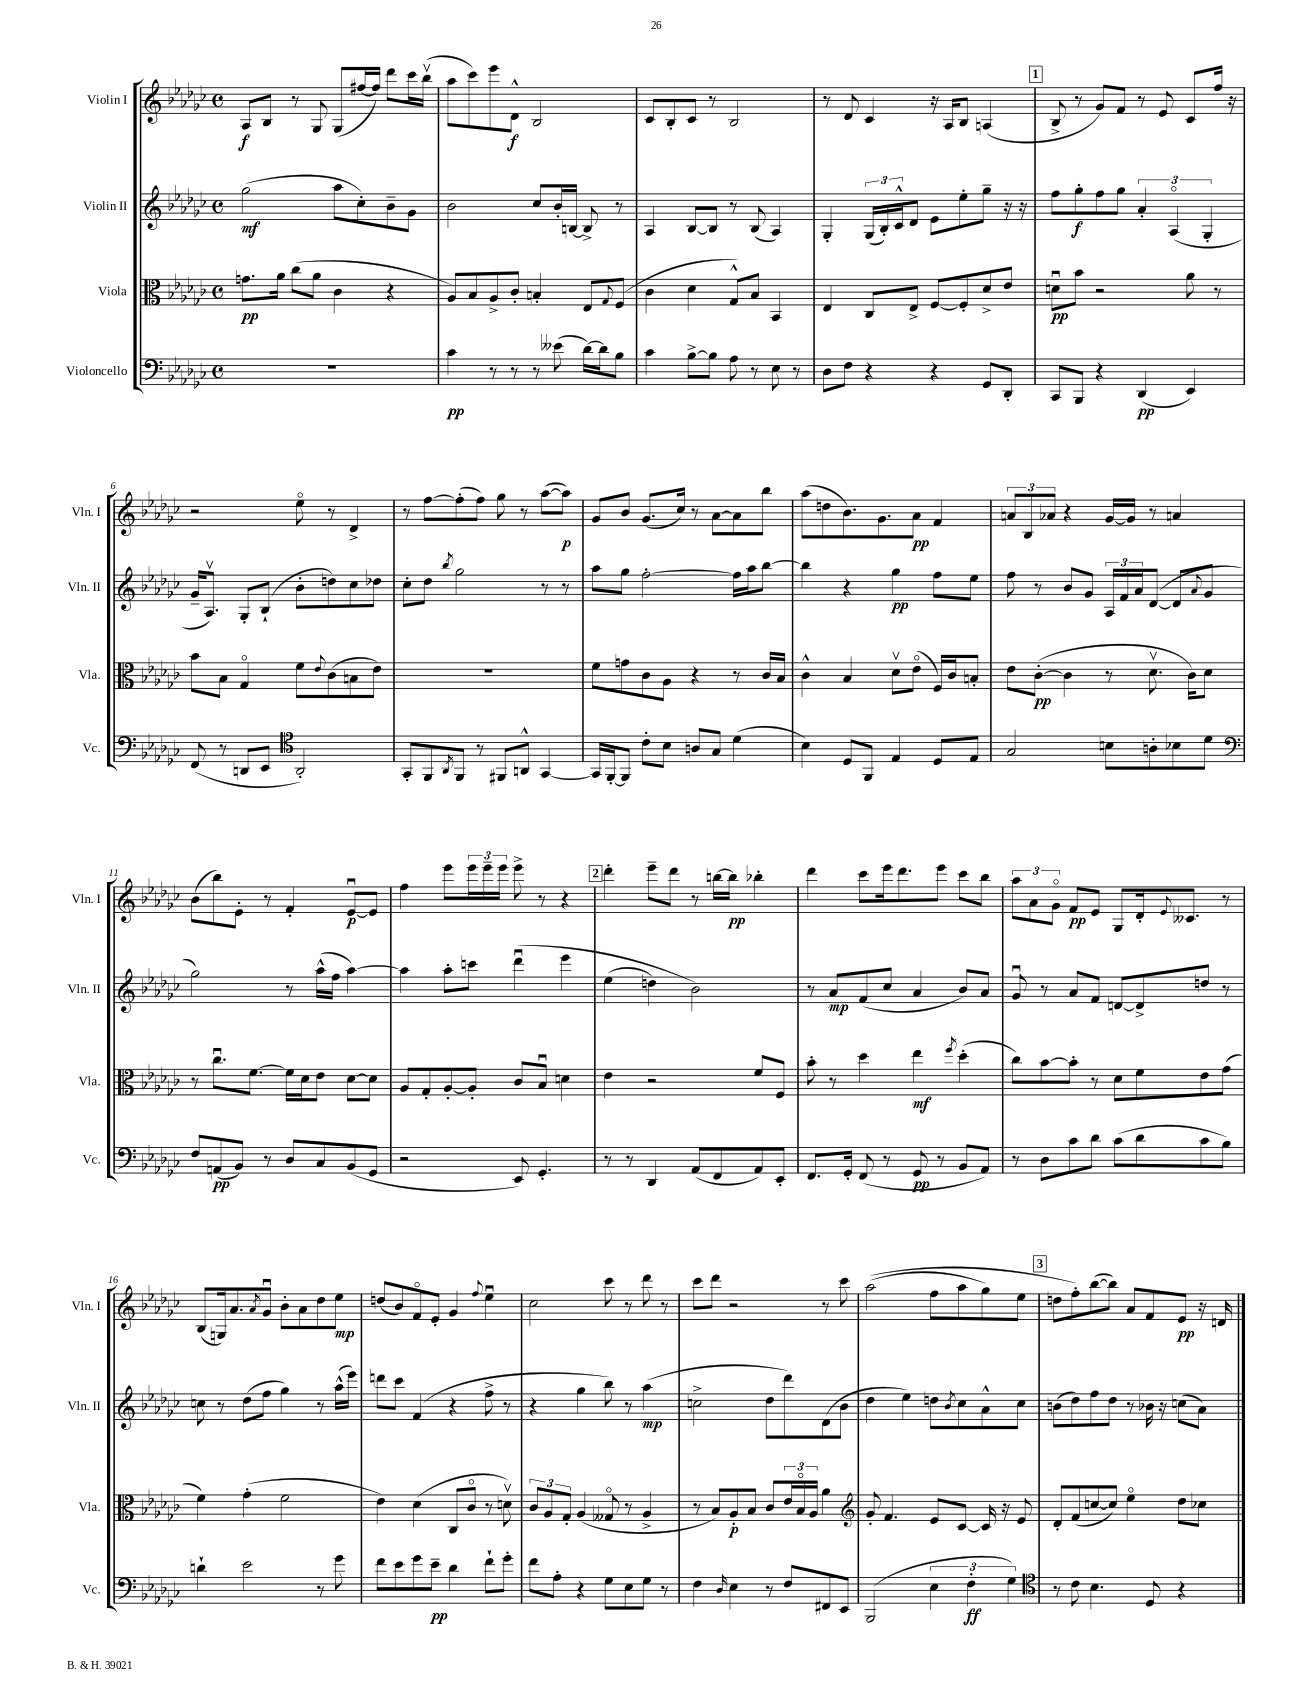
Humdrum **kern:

**kern	**kern	**kern	**kern
*staff4	*staff3	*staff2	*staff1
*clefF4	*clefC3	*clefG2	*clefG2
*k[b-e-a-d-g-c-]	*k[b-e-a-d-g-c-]	*k[b-e-a-d-g-c-]	*k[b-e-a-d-g-c-]
*M4/4	*M4/4	*M4/4	*M4/4
*met(c)	*met(c)	*met(c)	*met(c)
1r	8.g	(2gg-	8A-
.	.	.	8B-
.	16a-	.	.
.	(8cc-	.	8r
.	8a-	.	8G-
.	4c-	8aa-	(8G-
.	.	8cc-')	[16ff#
.	.	.	16ff#])
.	4r	8b-~	8ddd-
.	.	8g-	16ccc-
.	.	.	(16bb-v
=	=	=	=
4c-	8A-)	2b-	8aa-
.	8B-	.	8ccc-)
8r	8A-^	.	8eee-
8r	8c-'	.	8d-^^
8r	4B'	8cc-	2B-
(8e--	.	16b-'	.
.	.	[16B	.
[16d-)	8E-	8B^]	.
16d-]	.	.	.
.	8qqG-	.	.
8B-	(8F	8r	.
=	=	=	=
4c-	4c-	4A-	8c-
.	.	.	8B-'
[8B-^	4d-	[8B-	8c-
8B-]	.	8B-]	8r
8A-	8G-^^)	8r	2B-
8r	8B-	(8B-	.
8E-	4BB-	4A-)	.
8r	.	.	.
=	=	=	=
8D-	4E-	4G-'	8r
8F	.	.	8d-
4r	8C-	(24G-	4c-
.	.	24B-')	.
.	.	24c-^^	.
.	8E-^	8d-	.
4r	[8F	8e-	16r
.	.	.	16A-
.	8F']	8ee-'	8B-
8GG-	8d-^	8gg-~	(4A
8DD-'	8e-	16r	.
.	.	16r	.
=	=	=	=
8CC-	8du	8ff	8B-^
8BBB-	8b-	8gg-'	8r
4r	2r	8ff	8g-)
.	.	8gg-	8f
(4DD-	.	6a-'	8r
.	.	.	8e-
.	.	(6A-o	.
4EE-)	8a-	.	8c-
.	.	6G-'	.
.	8r	.	16ff
.	.	.	16r
=	=	=	=
(8FF	8b-	16g-~	2r
.	.	8.A-v)	.
8r	8B-	.	.
8DD	4G-o	8G-'	.
8EE-	.	(8B-`	.
*clefC4	*	*	*
2AA-')	8f	8b-'	8ee-o
.	8qqe-	.	.
.	(8c-	8dd)	8r
.	8B	8cc-	4d-^
.	8e-)	8dd-	.
=	=	=	=
8GG-'	1r	8cc-'	8r
8FF	.	8dd-	[8ff
8qAA-	.	8qbb-	.
8FF	.	2gg-	(8ff']
8r	.	.	8ff)
8FF#	.	.	8gg-
8AA^^	.	.	8r
[4GG-	.	8r	([8aa-
.	.	8r	8aa-])
=	=	=	=
16GG-]	8f	8aa-	8g-
[16FF'	.	.	.
8FF]	8g	8gg-	8b-
8c-'	8c-	[2ff'	(8.g-
8B-	8A-	.	.
.	.	.	16cc-)
8A	4r	.	8r
8G-	.	.	[8a-
(4d-	8r	16ff]	8a-]
.	.	16aa-	.
.	16c-	[8bb-	8bb-
.	16B-	.	.
=	=	=	=
4B-)	4c-^^	4bb-]	(8aa-
.	.	.	8dd
8D-	4B-	4r	8.b-)
8FF	.	.	.
.	.	.	8.g-
4E-	8d-v	4gg-	.
.	(8e-o	.	8a-
8D-	16F)	8ff	4f
.	16c-	.	.
8E-	8B'	8ee-	.
=	=	=	=
2G-	8e-	8ff	12a
.	.	.	12B-
.	([8c-'	8r	.
.	.	.	12a-
.	4c-]	8b-	4r
.	.	8g-	.
8B	8r	24A-	[16g-
.	.	24f	.
.	.	.	16g-]
.	.	24a-	.
8A'	8.d-v	([8d-	8r
8B-	.	8d-]	4a
.	16c-)	.	.
.	.	8qqa-	.
8d-	8d-	8g-	.
=	=	=	=
*clefF4	*	*	*
8F	8r	2gg-)	(8b-
(8AA	8.cc-u	.	8bb-)
8BB-)	.	.	8e-'
.	[8.f	.	.
8r	.	.	8r
8D-	16f]	8r	4f'
.	16d-	.	.
8C-	8e-	(16aa-^^	.
.	.	16ff	.
(8BB-	[8d-	[4aa-)	[8e-u
8GG-	8d-]	.	8e-]
=	=	=	=
2r	8A-	4aa-]	4ff
.	8G-'	.	.
.	[8A-'	8aa-'	8eee-
.	8A-']	8ccc	24eee-
.	.	.	24eee-~
.	.	.	24eee-
8EE-)	8c-	&(4ddd-u	8eee-^
4.GG-'	8B-u	.	8r
.	4d	4eee-	4r
=	=	=	=
8r	4e-	(4ee-	4ddd-'
8r	.	.	.
4DD-	2r	4dd)	8eee-~
.	.	.	8ddd-
(8AA-	.	2b-&)	8r
8FF	.	.	[16bb
.	.	.	16bb]
8AA-)	8f	.	4bb-'
8EE-'	8F	.	.
=	=	=	=
8.FF	8b-'	8r	4ddd-
.	8r	8a-	.
16GG-'	.	.	.
(8FF	4dd-	(8f	8ccc-
8r	.	8cc-	16eee-
.	.	.	8.ddd-
8GG-	4ee-	4a-	.
8r	.	.	8eee-
.	8qff	.	.
8BB-	(4dd-'	8b-)	8ccc-
8AA-)	.	8a-	8bb-
=	=	=	=
8r	8cc-)	8g-u	12aa-
.	.	.	12a-
8D-	[8b-	8r	.
.	.	.	12g-o
8c-	8b-']	8a-	8f
8d-	8r	8f	8e-
(8c-	8d-	[8d	8G-
8d-	8f	8d^]	16d-'
.	.	.	8qqe-
.	.	.	8.c--
8c-	8e-	8dd	.
8B-)	(8g-	8r	8r
=	=	=	=
4d`	4f)	8cc	(8B-
.	.	8r	16G)
.	.	.	8.a-
2e-	(4g-'	(8dd-	.
.	.	.	8qa-
.	.	8ff	8g-u
.	2f	4gg-)	8b-'
.	.	.	8a-
8r	.	8r	8dd-
8g-	.	(16aa-^^	8ee-
.	.	16eee-)	.
=	=	=	=
8f	4e-)	8ddd	(8dd
8e-	.	8ccc-	8b-)
8g-	(4d-	(4f	8fo
8e-~	.	.	8e-'
4d-	8C-	4r	4g-
.	8c-o	.	.
.	.	.	8qqff
8f`	8r	8ff^	4ee-u
8g-'	8dv)	8r	.
=	=	=	=
8f	12c-	4r	2cc-
.	12A-	.	.
8A-'	.	.	.
.	12G-'	.	.
4r	(4A-	4gg-	.
8G-	8G--o	8bb-)	8ccc-
8E-	8r	8r	8r
8G-	4A-^	(4aa-	8ddd-
8r	.	.	8r
=	=	=	=
4F	8r	2cc^	8ccc-
.	8B-)	.	8ddd-
16qqD-	.	.	.
4E-	8A-'	.	2r
.	8B-	.	.
8r	8c-	8dd-	.
8F	24e-	8ddd-)	.
.	24B-o	.	.
.	24A-	.	.
8FF#	4a-	(8d-	8r
8EE-	.	8b-	8ccc-
=	=	=	=
*	*clefG2	*	*
(2BBB-	8g-'	4dd-	&((2aa-
.	4.f	.	.
.	.	4ee-)	.
6E-	8e-	8dd	8ff
.	.	8qb-	.
.	[8c-	8cc-	8aa-
6F'	.	.	.
.	16c-]	8a-^^	8gg-)
.	16r	.	.
6G-)	.	.	.
.	8e-	8cc-	8ee-
=	=	=	=
*clefC4	*	*	*
8r	8d-'	(8b	8dd
8c-	(8f	8dd-)	8ff'&)
4.B-	[8cc	8ff	([8bb-
.	8cc])	8dd-	8bb-])
.	4ee-o	8r	8a-
8D-	.	16b-	8f
.	.	16r	.
4r	8dd-	(8cc	8e-
.	8cc-	8a-)	16r
.	.	.	16d
==	==	==	==
*-	*-	*-	*-
